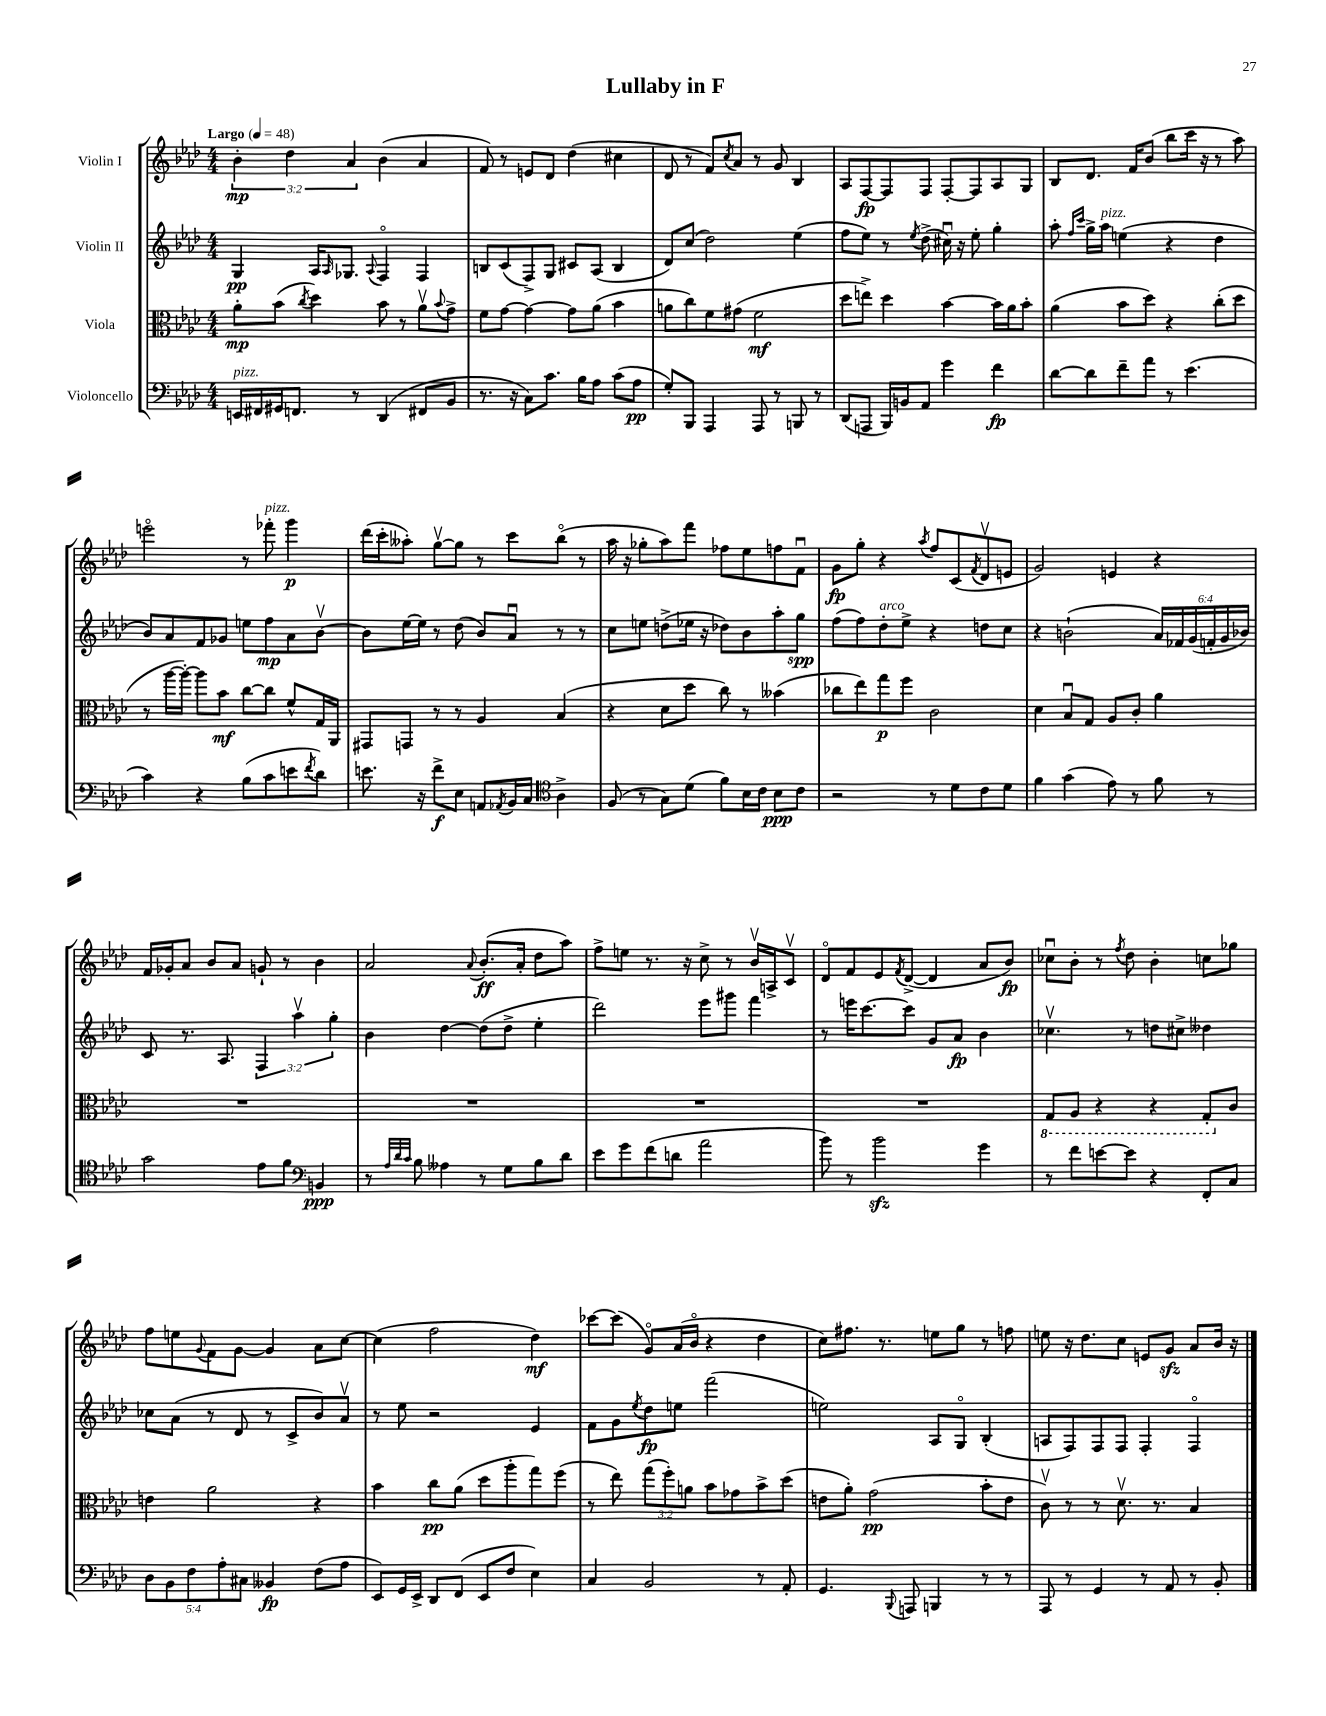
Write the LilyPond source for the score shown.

\header { title = "Lullaby in F" }
<<
\new StaffGroup <<
\new Staff = "s0" \with { instrumentName = "Violin I" } {
    \clef treble \key aes \major \numericTimeSignature \time 4/4 \override Staff.TupletNumber.text = #tuplet-number::calc-fraction-text \tempo "Largo" 4 = 48
    \tuplet 3/2 { bes'4-.\mp des''4 aes'4 } bes'4( aes'4 |
    f'8) r8 e'8 des'8 des''4( cis''4 |
    des'8 r8 f'8) \acciaccatura { c''8 } aes'8 r8 g'8 bes4 |
    aes8 f8~\fp f8 f8 f8~-. f8 aes8 g8 |
    bes8 des'8. f'16 bes'8( bes''8 c'''16 r16 r8 aes''8) |
    e'''2\flageolet r8 fes'''8-.^\markup { \italic "pizz." } g'''4\p |
    des'''16( c'''16-. aeses''8-.) g''8~\upbow g''8 r8 c'''8 bes''8\flageolet( r8 |
    aes''16 r16 ges''8-. aes''8) f'''8 fes''8 ees''8 f''8 f'8\downbow |
    g'8\fp g''8-. r4 \acciaccatura { aes''8 } f''8 c'8( \acciaccatura { f'8 } des'8\upbow e'8 |
    g'2) e'4 r4 |
    f'16 ges'16-. aes'8 bes'8 aes'8 g'8-! r8 bes'4 |
    aes'2 \appoggiatura { aes'8 } bes'8.-.\ff( aes'16-. des''8 aes''8) |
    f''8-> e''8 r8. r16 c''8-> r8 bes'16\upbow a16-> c'8\upbow |
    des'8\flageolet f'8 ees'8 \acciaccatura { f'8 } des'8~->( des'4 aes'8 bes'8\fp) |
    ces''8\downbow bes'8-. r8 \acciaccatura { f''8 } des''8 bes'4-. c''8 ges''8 |
    f''8 e''8 \appoggiatura { g'8 } f'8 g'8~ g'4 aes'8 c''8~ |
    c''4( f''2 des''4\mf) |
    ces'''8~ ces'''8( g'8\flageolet) aes'16( bes'16\flageolet r4 des''4 |
    c''8) fis''8. r8. e''8 g''8 r8 f''8 |
    e''8 r16 des''8. c''8 e'8 g'8\sfz aes'8 bes'16 r16 \bar "|." |
}
\new Staff = "s1" \with { instrumentName = "Violin II" } {
    \clef treble \key aes \major \numericTimeSignature \time 4/4 \override Staff.TupletNumber.text = #tuplet-number::calc-fraction-text
    g4\pp aes16 \grace { aes16 } ges8. \appoggiatura { aes8 } f4\flageolet f4 |
    b8 c'8( f8->) g8 cis'8 aes8( b4 |
    des'8) c''8( des''2) ees''4( |
    f''8 ees''8) r8 \acciaccatura { ees''8 } des''8->( cis''16\downbow) r16 ees''8-. g''4-. |
    aes''8-. \grace { f''16 c'''16 } g''16-> aes''16^\markup { \italic "pizz." } e''4( r4 des''4 |
    bes'8) aes'8 f'8 ges'8 e''8 f''8\mp aes'8 bes'8~\upbow |
    bes'8 ees''16~ ees''16 r8 des''8( bes'8) aes'8\downbow r8 r8 |
    c''8 e''8 d''8->( ees''16 r16 des''8) bes'8 aes''8-. g''8\spp |
    f''8( f''8) des''8-.^\markup { \italic "arco" } ees''8-> r4 d''8 c''8 |
    r4 b'2-!( \tuplet 6/4 { aes'16) fes'16 g'16( f'16-. g'16 bes'16) } |
    c'8 r8. aes8. \tuplet 3/2 { f4 aes''4\upbow g''4-. } |
    bes'4 des''4~ des''8( des''8-> ees''4-. |
    des'''2) ees'''8 gis'''8 f'''4 |
    r8 e'''16 c'''8.~ c'''8 g'8 aes'8\fp bes'4 |
    ces''4.\upbow r8 d''8 cis''8-> deses''4 |
    ces''8 aes'8( r8 des'8 r8 c'8-> bes'8) aes'8\upbow |
    r8 ees''8 r2 ees'4 |
    f'8 g'8 \acciaccatura { ees''8 } des''8\fp e''8 f'''2( |
    e''2) aes8 g8\flageolet bes4-.( |
    a8 f8) f8 f8 f4-. f4\flageolet \bar "|." |
}
\new Staff = "s2" \with { instrumentName = "Viola" } {
    \clef alto \key aes \major \numericTimeSignature \time 4/4 \override Staff.TupletNumber.text = #tuplet-number::calc-fraction-text
    aes'8-.\mp bes'8( \acciaccatura { c''8 } des''4) bes'8 r8 aes'8\upbow \appoggiatura { bes'8 } g'8-> |
    f'8 g'8~ g'4~ g'8 aes'8( bes'4 |
    a'8 c''8) f'8 gis'8( f'2\mf |
    des''8 e''8->) des''4 bes'4~ bes'16 aes'16 bes'8-. |
    aes'4( bes'8 des''8) r4 c''8-.( des''8 |
    r8 aes''16~ aes''16~-.) aes''8 bes'8\mf c''8~ c''8 f'8-^ g16 aes,16 |
    gis,8 g,8 r8 r8 aes4 bes4( |
    r4 des'8 des''8 c''8) r8 beses'4( |
    ces''8 ees''8) g''8\p f''8 c'2 |
    des'4 bes8\downbow g8 aes8 c'8-. aes'4 |
    R1 |
    R1 |
    R1 |
    R1 |
    \ottava #-1 g,8 aes,8 r4 r4 g,8-. \ottava #0 c'8 |
    e'4 aes'2 r4 |
    bes'4 c''8\pp aes'8( des''8 aes''8-. g''8) f''8( |
    r8 ees''8) \tuplet 3/2 { g''8( f''8-.) a'8 } bes'8 ges'8 bes'8-> des''8( |
    e'8 aes'8-.) g'2\pp( bes'8-. e'8 |
    c'8\upbow) r8 r8 des'8.\upbow r8. bes4 \bar "|." |
}
\new Staff = "s3" \with { instrumentName = "Violoncello" } {
    \clef bass \key aes \major \numericTimeSignature \time 4/4 \override Staff.TupletNumber.text = #tuplet-number::calc-fraction-text
    e,16^\markup { \italic "pizz." } fis,16 gis,16 f,8. r8 des,4( fis,8 bes,8 |
    r8. r16 c8) c'8. bes16 aes8 c'8( aes8\pp |
    g8-.) bes,,8 aes,,4 aes,,8 r8 b,,8 r8 |
    des,8( a,,8 bes,,16) b,16 aes,8 g'4 f'4\fp |
    des'8~ des'8 f'8-- aes'8 r8 ees'4.( |
    c'4) r4 bes8( c'8 e'8 \acciaccatura { f'8 } des'8) |
    e'8. r16 f'8->\f ees8 a,8 \acciaccatura { aes,8 } bes,16 c16 \clef tenor aes4-> |
    f8( r8 g8) des'8( f'8) bes16 c'16 bes8\ppp c'8 |
    r2 r8 des'8 c'8 des'8 |
    f'4 g'4( ees'8) r8 f'8 r8 |
    g'2 ees'8 f'8 \clef bass b,4\ppp |
    r8 \grace { aes32 des'32 c'32 } bes8 aeses4 r8 g8 bes8 des'8 |
    ees'8 g'8 f'8( d'8 aes'2 |
    bes'8) r8 bes'2\sfz g'4 |
    r8 f'8 e'8~ e'8 r4 f,8-. c8 |
    \tuplet 5/4 { des8 bes,8 f8 aes8-. cis8 } beses,4\fp f8( aes8 |
    ees,8) g,16 ees,16-> des,8 f,8( ees,8 f8 ees4) |
    c4 bes,2 r8 aes,8-. |
    g,4. \appoggiatura { bes,,8 } a,,8 b,,4 r8 r8 |
    aes,,8 r8 g,4 r8 aes,8 r8 bes,8-. \bar "|." |
}
>>
>>
\layout { \context { \Score \remove "Bar_number_engraver" } }
